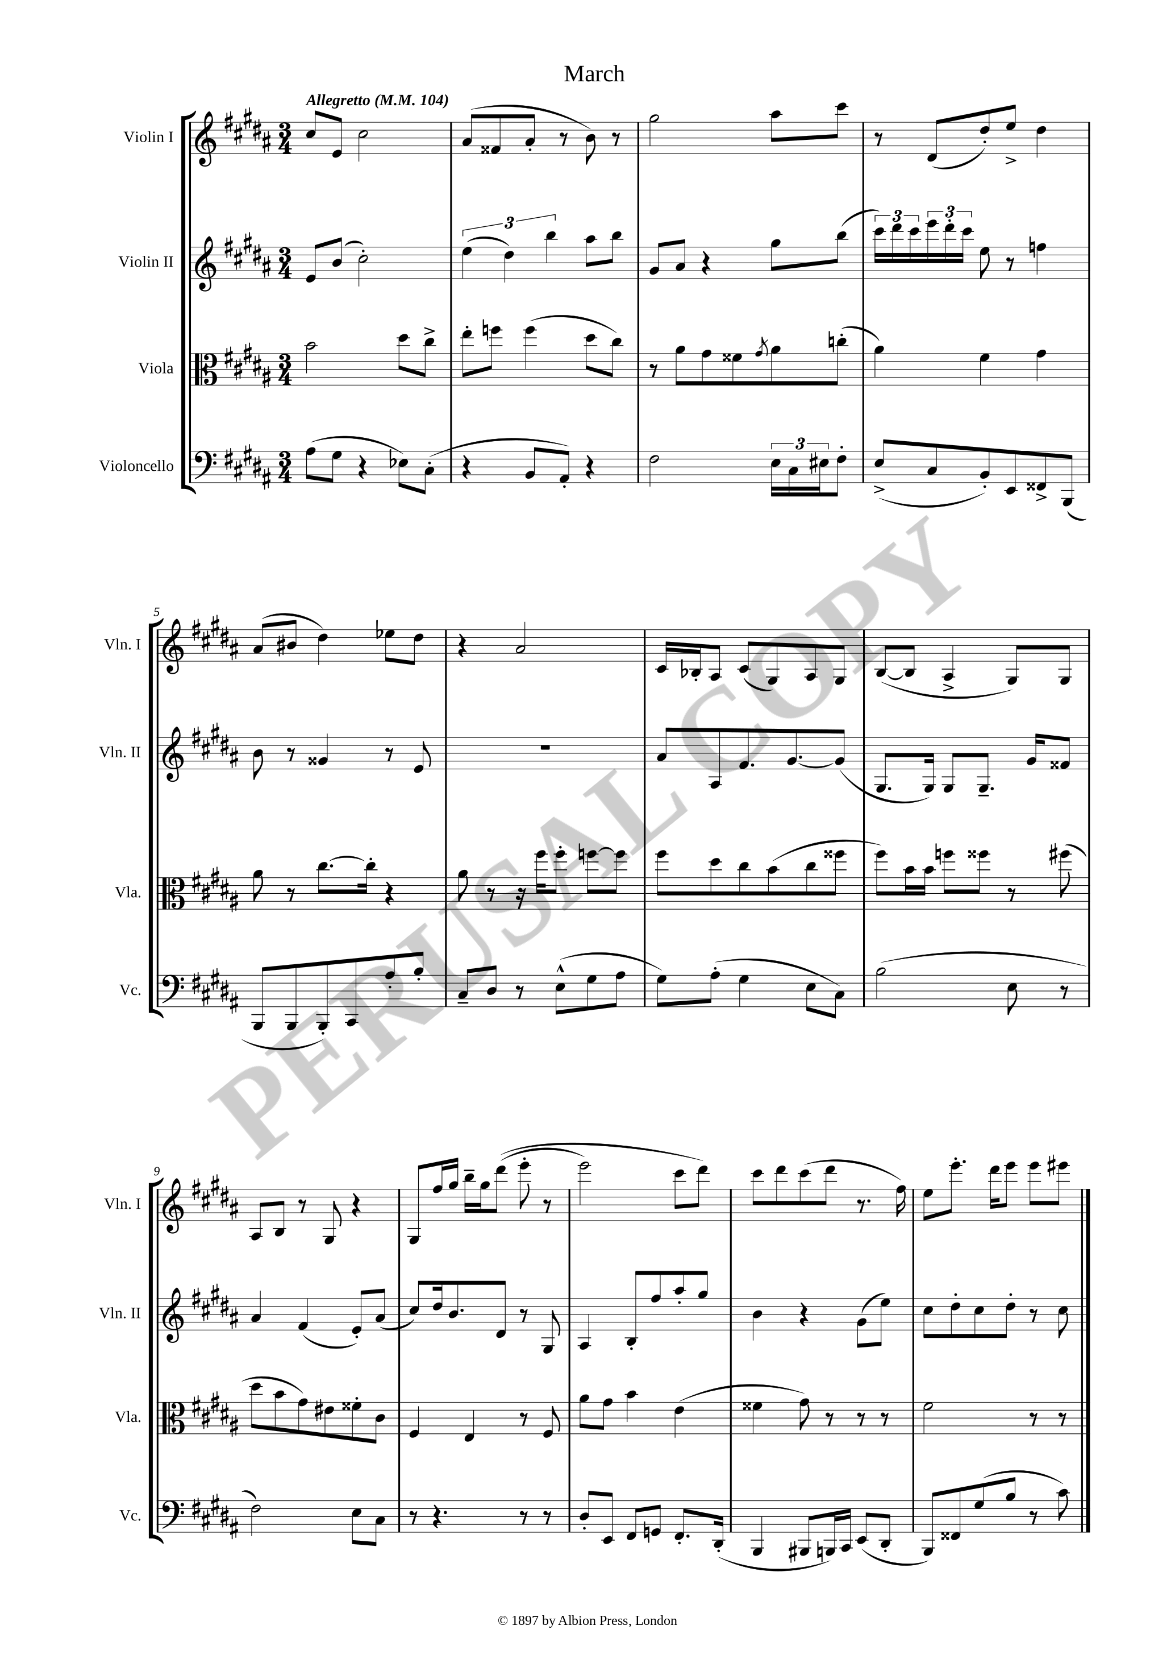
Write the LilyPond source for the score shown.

\header { title = "March" }
<<
\new StaffGroup <<
\new Staff = "s0" \with { instrumentName = "Violin I" shortInstrumentName = "Vln. I" } {
    \clef treble \key b \major \numericTimeSignature \time 3/4 \tempo "Allegretto" 4 = 104
    cis''8 e'8 cis''2 |
    ais'8( fisis'8 ais'8-. r8 b'8) r8 |
    gis''2 ais''8 cis'''8 |
    r8 dis'8( dis''8-.) e''8-> dis''4 |
    ais'8( bis'8 dis''4) ees''8 dis''8 |
    r4 ais'2 |
    cis'16 bes16-. ais8 cis'8( gis8) ais8 gis8 |
    b8~( b8 ais4-> gis8) gis8 |
    ais8 b8 r8 gis8 r4 |
    gis8 fis''16 gis''16 b''16-- gis''16 dis'''8(\( e'''8-. r8 |
    e'''2) cis'''8 dis'''8\) |
    cis'''8 dis'''8 cis'''8( dis'''8 r8. fis''16) |
    e''8 e'''8.-. dis'''16 e'''8 e'''8 eis'''8 \bar "|." |
}
\new Staff = "s1" \with { instrumentName = "Violin II" shortInstrumentName = "Vln. II" } {
    \clef treble \key b \major \numericTimeSignature \time 3/4
    e'8 b'8( cis''2-.) |
    \tuplet 3/2 { e''4( dis''4) b''4 } ais''8 b''8 |
    gis'8 ais'8 r4 gis''8 b''8( |
    \tuplet 3/2 { cis'''16) dis'''16 cis'''16 } \tuplet 3/2 { e'''16 dis'''16-. cis'''16 } e''8 r8 f''4 |
    b'8 r8 gisis'4 r8 e'8 |
    R2. |
    ais'8 ais8 fis'8. gis'8.~ gis'8( |
    gis8. gis16) gis8 gis8.-- gis'16 fisis'8 |
    ais'4 fis'4( e'8-.) ais'8( |
    cis''8) dis''16 b'8. dis'8 r8 gis8 |
    ais4 b8-. fis''8 ais''8-. gis''8 |
    b'4 r4 gis'8( e''8) |
    cis''8 dis''8-. cis''8 dis''8-. r8 cis''8 \bar "|." |
}
\new Staff = "s2" \with { instrumentName = "Viola" shortInstrumentName = "Vla." } {
    \clef alto \key b \major \numericTimeSignature \time 3/4
    b'2 dis''8 cis''8-> |
    e''8-. f''8 f''4( dis''8 cis''8) |
    r8 ais'8 gis'8 fisis'8 \acciaccatura { gis'8 } ais'8 c''8-.( |
    ais'4) fis'4 gis'4 |
    ais'8 r8 cis''8.~ cis''16-. r4 |
    ais'8 r8 r16 fis''16 fis''8-. f''8~ f''8 |
    fis''8 dis''8 cis''8 b'8( cis''8 fisis''8 |
    fis''8) b'16 b'16 f''8 fisis''8 r8 fis''8( |
    dis''8 b'8 gis'8) eis'8 fisis'8-. cis'8 |
    fis4 e4 r8 fis8 |
    ais'8 gis'8 b'4 e'4( |
    fisis'4 gis'8) r8 r8 r8 |
    fis'2 r8 r8 \bar "|." |
}
\new Staff = "s3" \with { instrumentName = "Violoncello" shortInstrumentName = "Vc." } {
    \clef bass \key b \major \numericTimeSignature \time 3/4
    ais8( gis8 r4 ees8) cis8-.( |
    r4 b,8 ais,8-.) r4 |
    fis2 \tuplet 3/2 { e16 cis16 eis16 } fis8-. |
    e8->( cis8 b,8-.) e,8 fisis,8-> b,,8( |
    b,,8 b,,8 b,,8-.) cis,8 ais8-. b8-. |
    cis8-- dis8 r8 e8-^( gis8 ais8 |
    gis8) ais8-.( gis4 e8 cis8) |
    b2( e8 r8 |
    fis2) e8 cis8 |
    r8 r4. r8 r8 |
    dis8-. e,8 fis,8 g,8 fis,8.-. dis,16-.( |
    b,,4 bis,,8 b,,16) cis,16 e,8( dis,8-. |
    b,,8) fisis,8 gis8( b8 r8 cis'8) \bar "|." |
}
>>
>>
